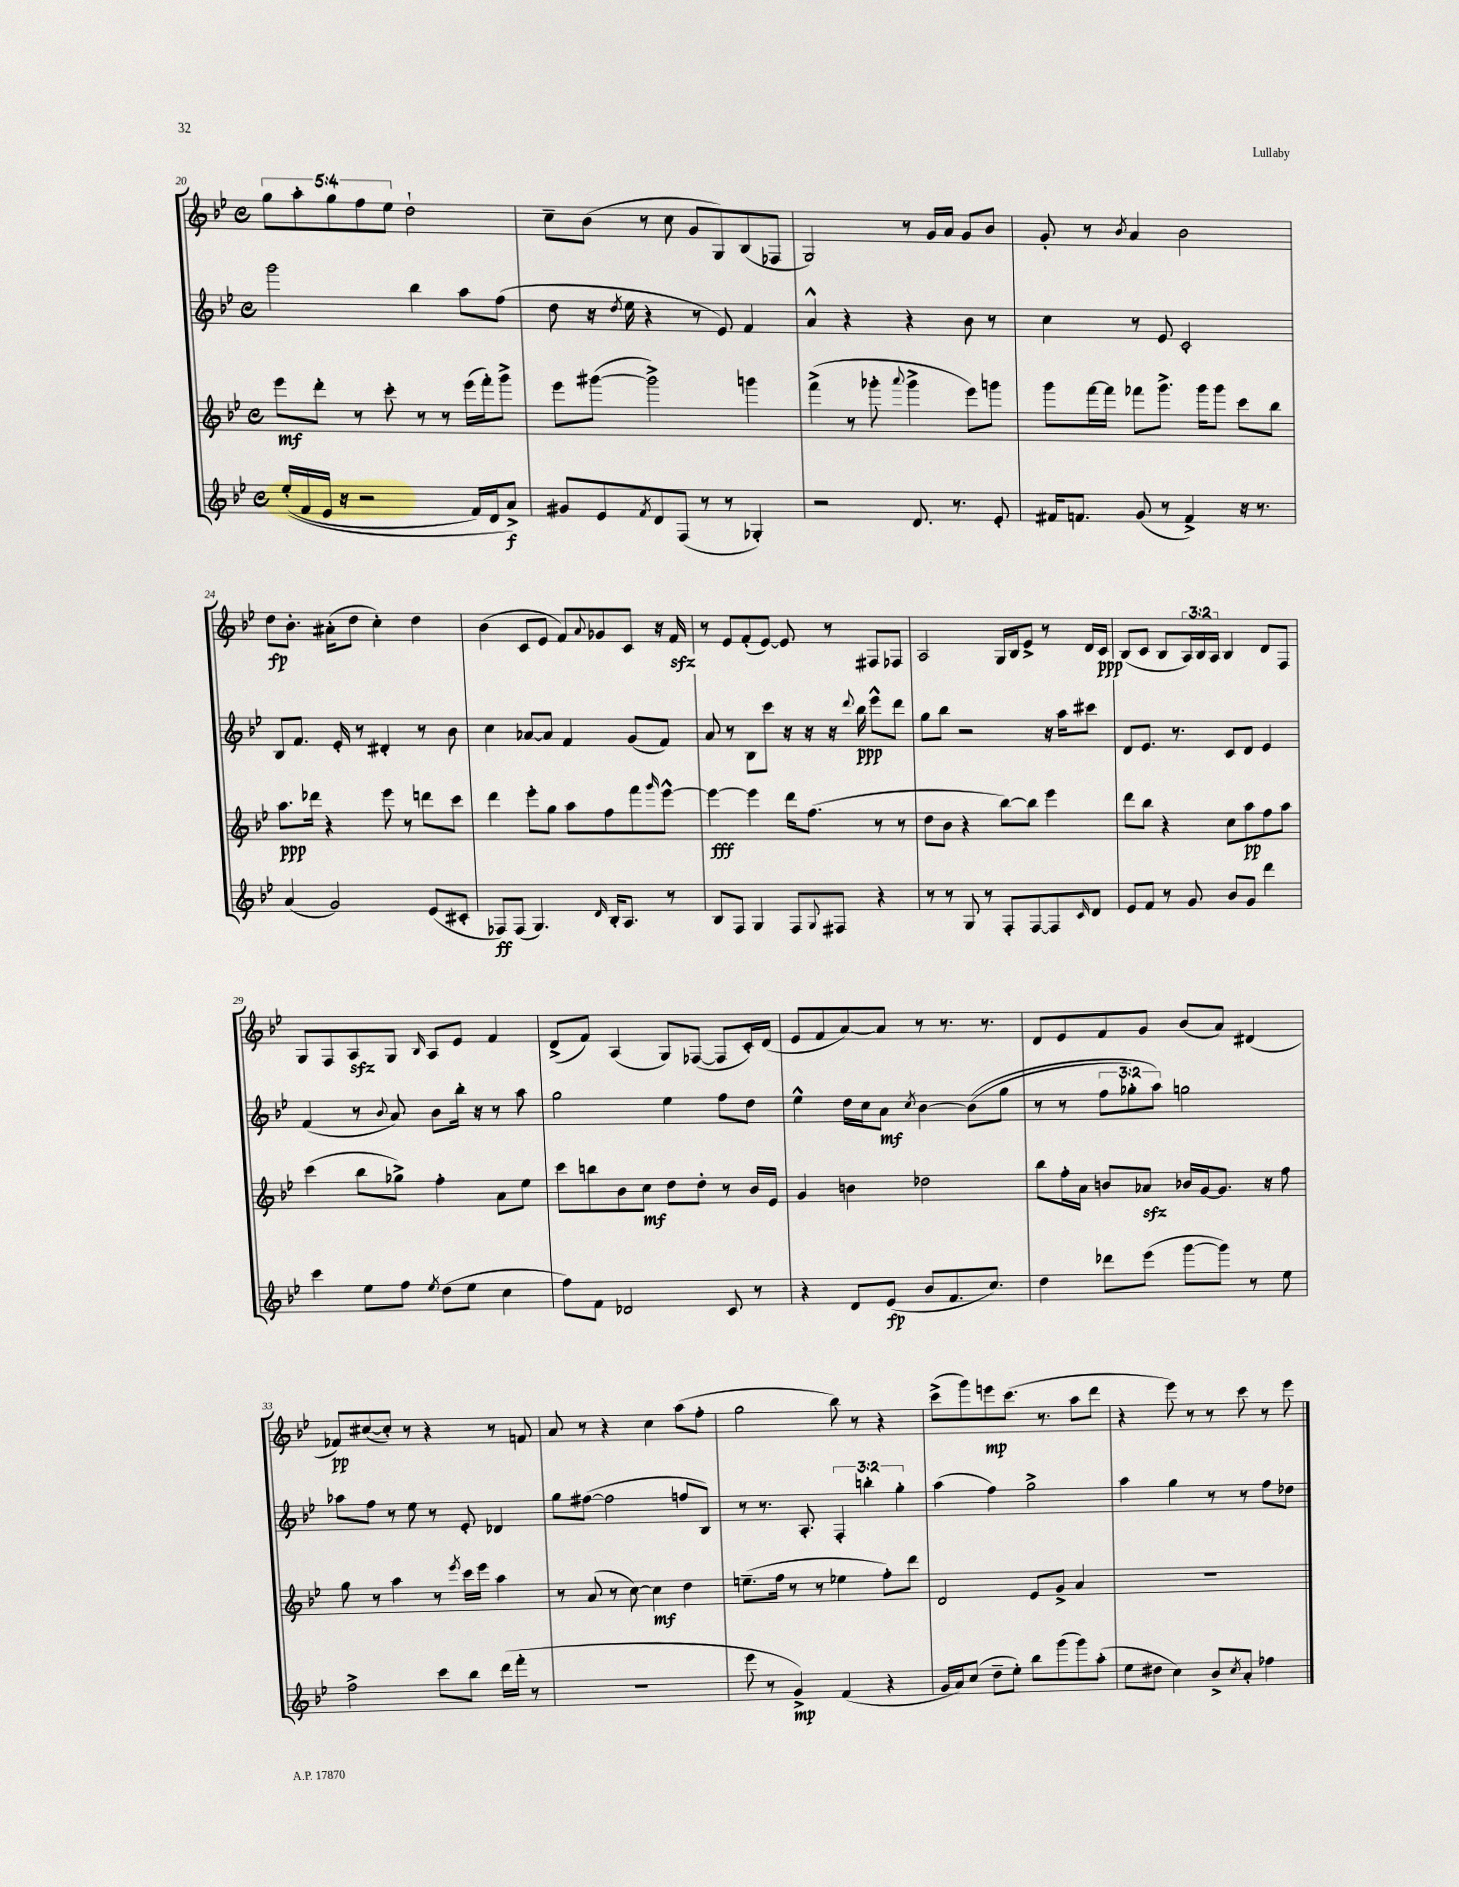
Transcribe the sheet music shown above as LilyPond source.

<<
\new StaffGroup <<
\new Staff = "s0" {
    \clef treble \key bes \major \defaultTimeSignature \time 4/4 \override Staff.TupletNumber.text = #tuplet-number::calc-fraction-text
    \tuplet 5/4 { g''8 a''8-. g''8 f''8 ees''8 } d''2-! |
    c''8-- bes'8( r8 c''8 g'8 g8) bes8( fes8 |
    g2) r8 g'16 a'16 g'8 bes'8 |
    g'8-. r8 \acciaccatura { bes'8 } a'4 bes'2 |
    d''8\fp bes'8.-. ais'16-.( d''8 c''4-.) d''4 |
    bes'4( c'8 ees'8 f'8) \appoggiatura { a'8 } ges'8 c'8 r16 f'16\sfz |
    r8 ees'8 f'8-.( ees'8~) ees'8 r8 fis8 fes8 |
    a2 g16 bes16 ees'8-> r8 d'16 c'16\ppp |
    bes8( c'8 bes8 \tuplet 3/2 { a16) bes16 a16 } bes4 d'8 f8 |
    g8 f8 a8\sfz g8 \grace { bes16 } a8 ees'8 f'4 |
    d'8->( f'8) a4( g8) fes8~( fes8 c'16-.) d'16( |
    ees'8 f'8 a'8~) a'8 r8 r8. r8. |
    d'8 ees'8 f'8 g'8 bes'8( a'8) dis'4( |
    fes'8\pp) cis''8~( cis''8-.) r8 r4 r8 f'8 |
    a'8 r8 r4 c''4 a''8( f''8-. |
    g''2 bes''8) r8 r4 |
    c'''8->( g'''8) e'''8\mp c'''8.( r8. a''8 d'''8 |
    r4 ees'''8) r8 r8 c'''8 r8 ees'''8 \bar "|." |
}
\new Staff = "s1" {
    \clef treble \key bes \major \defaultTimeSignature \time 4/4 \override Staff.TupletNumber.text = #tuplet-number::calc-fraction-text
    g'''2 bes''4 a''8 f''8( |
    d''8 r16 \acciaccatura { d''8 } ees''16 r4 r8 ees'8) f'4 |
    a'4-^ r4 r4 bes'8 r8 |
    c''4 r8 ees'8 c'2-. |
    bes8 f'8. ees'16-. r8 dis'4-. r8 bes'8 |
    c''4 aes'8~ aes'8 f'4 g'8( f'8) |
    a'8 r8 bes8 c'''8 r16 r16 r16 \appoggiatura { d'''8 } bes''16\ppp ees'''8-^ d'''8 |
    g''8 bes''8 r2 r16 a''16 cis'''8 |
    d'8 ees'8. r8. c'8 d'8 ees'4 |
    f'4( r8 \appoggiatura { bes'8 } a'8) bes'8 bes''16-. r16 r8 a''8 |
    g''2 ees''4 f''8 d''8 |
    ees''4-^ d''16 c''16 a'8\mf \acciaccatura { c''8 } bes'4~ bes'8(\( g''8 |
    r8 r8 \tuplet 3/2 { f''8 ges''8-.) a''8\) } g''2 |
    aes''8 f''8 r8 ees''8 r8 ees'8-. des'4 |
    g''8 fis''8~( fis''2 f''8 bes8) |
    r8 r8. a8.-. \tuplet 3/2 { f4-. b''4-. g''4-. } |
    a''4( f''4) g''2-> |
    a''4 g''4 r8 r8 f''8 des''8 \bar "|." |
}
\new Staff = "s2" {
    \clef treble \key bes \major \defaultTimeSignature \time 4/4
    ees'''8\mf d'''8-. r8 c'''8-. r8 r8 ees'''16( f'''16-.) g'''8-> |
    ees'''8 gis'''8~( gis'''2->) g'''4 |
    f'''4->( r8 ges'''8-. \appoggiatura { a'''8 } ges'''4-> ees'''8) g'''8 |
    g'''8 f'''16~ f'''16 fes'''8 g'''8.-> g'''16 g'''8 c'''8 bes''8 |
    a''8.\ppp des'''16 r4 ees'''8 r8 d'''8 c'''8 |
    d'''4 ees'''8-. g''8 a''8 f''8 f'''8 \grace { g'''16 } ees'''8~-^ |
    ees'''4~\fff ees'''4 d'''16 f''8.( r8 r8 |
    d''8 bes'8 r4 bes''8~) bes''8 ees'''4 |
    d'''8 bes''8 r4 c''8 a''8\pp f''8 a''8 |
    c'''4( bes''8 ges''8->) f''4-. a'8 ees''8 |
    c'''8 b''8 bes'8 c''8\mf d''8 d''8-. r8 bes'16 ees'16 |
    g'4 b'4 des''2 |
    bes''8 f''16-. a'16 b'8 aes'8\sfz bes'16 g'16~ g'8. r16 f''8 |
    g''8 r8 a''4 r8 \acciaccatura { ees'''8 } c'''16 ees'''16 a''4 |
    r8 a'8( r8 c''8~) c''4\mf d''4 |
    e''8.--( f''16 r8 r8 ees''4 f''8-.) d'''8 |
    d'2 ees'8 g'8-> a'4 |
    R1 \bar "|." |
}
\new Staff = "s3" {
    \clef treble \key bes \major \defaultTimeSignature \time 4/4
    ees''16-.(\( f'16 ees'16 r16 r2 f'16) d'16 a'8->\f\) |
    gis'8 ees'8 \acciaccatura { f'8 } d'8 f8( r8 r8 ges4-.) |
    r2 d'8. r8. ees'8-. |
    fis'16 f'8. g'8( r8 f'4->) r16 r8. |
    a'4( g'2) ees'8( cis'8-. |
    fes8\ff) fes8( g4.) \grace { d'16 } bes16-. a8. r8 |
    bes8 f8 g4 f8 \appoggiatura { g8 } fis8 r4 |
    r8 r8 g8 r8 f8-. f8~ f8 \grace { c'16 } d'8 |
    ees'8 f'8 r8 g'8 bes'8 g'8 d'''4 |
    c'''4 ees''8 f''8 \acciaccatura { ees''8 } d''8( ees''8 c''4 |
    f''8) f'8 des'2 c'8 r8 |
    r4 d'8 ees'8\fp( bes'8 f'8. c''8.) |
    d''4 des'''8 ees'''8( g'''8~ g'''8) r8 ees''8 |
    f''2-> c'''8 bes''8 d'''16( f'''16-. r8 |
    R1 |
    ees'''8 r8 g'4->\mp) f'4( r4 |
    g'16 a'16) c''8( d''8-- ees''8-.) bes''8 g'''8( g'''8) a''8-.( |
    ees''8 dis''8 c''4) bes'8-> \acciaccatura { c''8 } a'8-. fes''4 \bar "|." |
}
>>
>>
\layout { \context { \Score currentBarNumber = #20 } }
